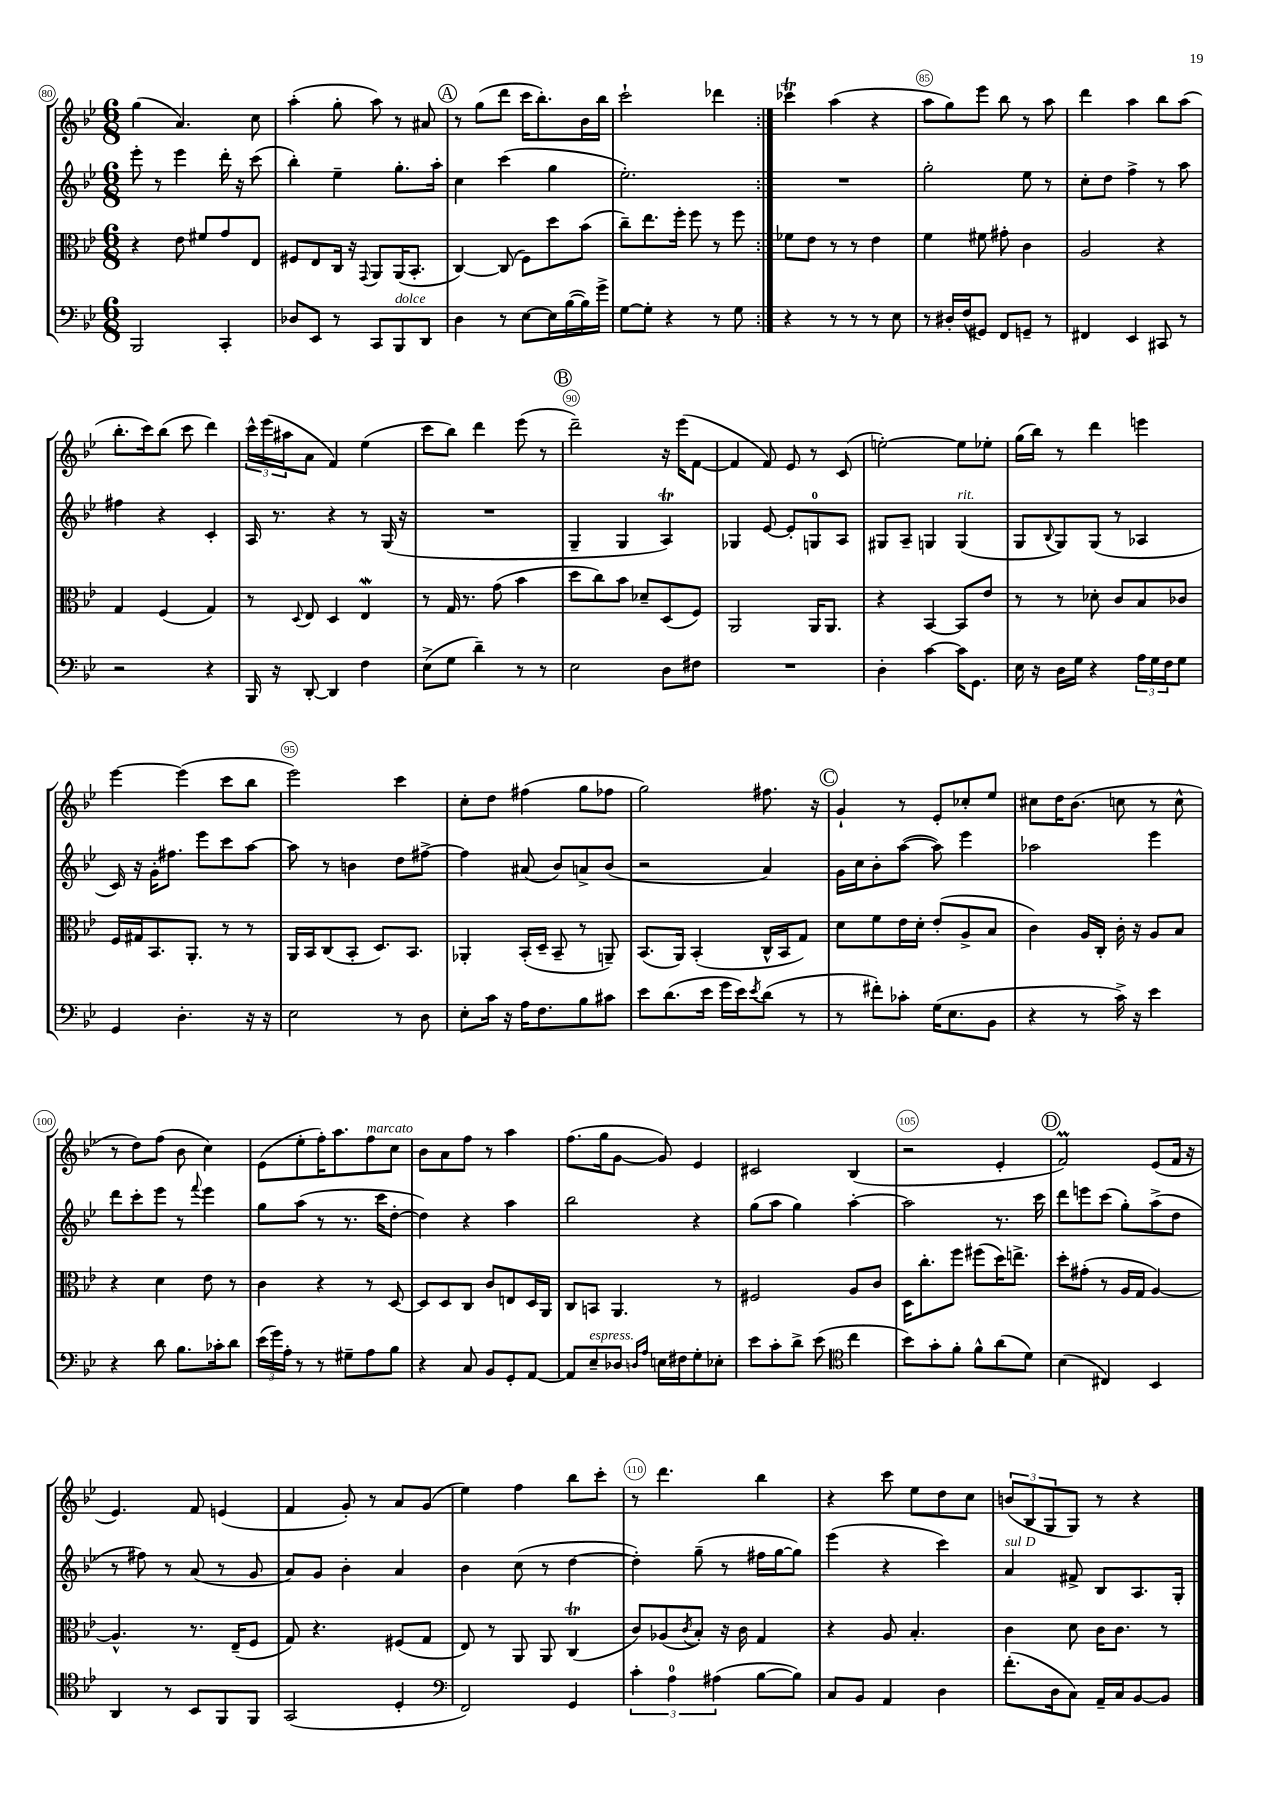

**kern	**kern	**kern	**kern
*staff4	*staff3	*staff2	*staff1
*clefF4	*clefC3	*clefG2	*clefG2
*k[b-e-]	*k[b-e-]	*k[b-e-]	*k[b-e-]
*M6/8	*M6/8	*M6/8	*M6/8
2BBB-	4r	8eee-'	(4gg
.	.	8r	.
.	8e-	4eee-	4.a)
.	8f#	.	.
4CC'	8g	16ddd'	.
.	.	16r	.
.	8E-	(8ccc	8cc
=	=	=	=
8D-	8F#	4bb-')	(4aa'
8EE-	8E-	.	.
8r	16C	4ee-~	8gg'
.	16r	.	.
.	8qqGG	.	.
8CC	8AA	.	8aa)
8BBB-	(16AA	8.gg'	8r
.	8.BB-'	.	.
8DD	.	.	8a#
.	.	16aa'	.
=	=	=	=
4D	[4C)	4cc	8r
.	.	.	(8gg
8r	(8C]	(4ccc	8ddd
[8E-	8F)	.	16ccc
.	.	.	8.bb-')
16E-]	8dd	4gg	.
([16B-	.	.	.
16B-])	(8b-	.	16b-
16g^	.	.	16bb-
=	=	=	=
[8G	8cc~)	2.ee-')	2ccc`
8G']	8.ee-	.	.
4r	.	.	.
.	16ff'	.	.
.	8ff	.	.
8r	8r	.	4ddd-
8G	8ff	.	.
=:|!	=:|!	=:|!	=:|!
4r	8f-	2.r	4ccc-
.	8e-	.	.
8r	8r	.	(4aa
8r	8r	.	.
8r	4e-	.	4r
8E-	.	.	.
=	=	=	=
8r	4f	2gg'	8aa
16D#'	.	.	8gg)
(16F	.	.	.
8GG#)	8f#	.	8eee-
8FF	8g#'	.	8bb-
8GG~	4c	8ee-	8r
8r	.	8r	8aa
=	=	=	=
4FF#	2A	8cc'	4ddd
.	.	8dd	.
4EE-	.	4ff^	4aa
8CC#	4r	8r	8bb-
8r	.	8aa	(8aa
=	=	=	=
2r	4G	4ff#	8.bb-'
.	.	.	16ccc)
.	(4F	4r	(8bb-
.	.	.	8ccc
4r	4G)	4c'	4ddd)
=	=	=	=
16BBB-	8r	16A	24ccc^^
.	.	.	(24eee-
16r	.	8.r	.
.	.	.	24aa#
.	8qqD	.	.
[8DD'	8E-	.	8a
4DD]	4D	4r	4f)
4F	4E-	8r	(4ee-
.	.	(16G	.
.	.	16r	.
=	=	=	=
(8E-^	8r	2.r	8ccc
8G	16G	.	8bb-)
.	8.r	.	.
4d~)	.	.	4ddd
.	(8g	.	.
8r	4b-	.	(8eee-
8r	.	.	8r
=	=	=	=
2E-	8dd	4G~	2ddd~)
.	8cc)	.	.
.	8b-	4G	.
.	8d-~	.	.
8D	(8D	4A)	16r
.	.	.	(16eee-
8F#	8F)	.	[8f
=	=	=	=
2.r	2AA	4G-	4f]
.	.	[8e-	8f)
.	.	8e-']	8e-
.	16AA	8G	8r
.	8.AA	.	.
.	.	8A	(8c
=	=	=	=
4D'	4r	8G#	[2ee')
.	.	8A~	.
[4c	[4BB-	4G	.
16c]	8BB-]	(4G	8ee]
8.GG	.	.	.
.	8e-	.	8ee-'
=	=	=	=
16E-	8r	8G	(16gg
16r	.	.	16bb-)
.	.	8qqB-	.
16D	8r	8G)	8r
16G	.	.	.
4r	8d-'	(8G	4ddd
.	8c	8r	.
24A	8B-	4A-	4eee
24G	.	.	.
24F	.	.	.
8G	8c-	.	.
=	=	=	=
4GG	16F	16c)	[4eee-
.	16G#	16r	.
.	8.BB-	16g'	.
.	.	8.ff#	.
4.D'	.	.	(4eee-]
.	8.AA'	.	.
.	.	8eee-	.
.	8r	8ccc	8ccc
16r	8r	[8aa	8bb-
16r	.	.	.
=	=	=	=
2E-	16AA	8aa]	2eee-)
.	16BB-	.	.
.	(8C	8r	.
.	8BB-'	4b	.
.	8.D)	.	.
8r	.	8dd	4ccc
.	8.BB-	.	.
8D	.	[8ff#^	.
=	=	=	=
8E-'	4AA-'	4ff#]	8cc'
16c	.	.	8dd
16r	.	.	.
16A	(16BB-'	(8a#	(4ff#
8.F	16D~	.	.
.	8BB-~	8b-)	.
8B-	8r	8a^	8gg
8c#	8AA~)	(8b-	8ff-
=	=	=	=
8e-	(8.BB-	2r	2gg)
(8.d	.	.	.
.	16AA)	.	.
.	(4BB-'	.	.
16e-	.	.	.
16g	.	.	.
16e-)	.	.	.
8qe-	.	.	.
(8d	16C^^	4a)	8.ff#
.	16BB-	.	.
8r	8G)	.	.
.	.	.	16r
=	=	=	=
8r	8d	16g	4g`
.	.	16cc	.
8f#')	8f	8b-'	.
8c-'	16e-	([8aa	8r
.	16d'	.	.
(16G	(8e-'	8aa])	8e-'
8.E-	.	.	.
.	8A^	4eee-	8cc-'
8BB-	8B-	.	8ee-
=	=	=	=
4r	4c)	2aa-	8cc#
.	.	.	16dd
.	.	.	(8.b-
8r	16A	.	.
.	16C'	.	.
16c^)	16c'	.	8cc
16r	16r	.	.
4e-	8A	4eee-	8r
.	8B-	.	8cc^^
=	=	=	=
4r	4r	8ddd	8r
.	.	8ccc'	8dd)
8d	4d	8eee-	(8ff
8.B-	.	8r	8b-
.	.	8qqfff	.
.	8e-	4eee-	4cc)
16c-'	.	.	.
8d	8r	.	.
=	=	=	=
(24e-	4c	8gg	(8e-
24g)	.	.	.
24A'	.	.	.
8r	.	(8aa	8ee-'
8r	4r	8r	16ff')
.	.	.	8.aa
8G#~	.	8.r	.
8A	8r	.	8ff
.	.	16ccc	.
8B-	[8D	[8dd'	8cc
=	=	=	=
4r	8D]	4dd])	8b-
.	8D	.	8a
8C	8C	4r	8ff
8BB-	8c	.	8r
8GG'	8E	4aa	4aa
[8AA	16D	.	.
.	16AA	.	.
=	=	=	=
8AA]	8C	2bb-	(8.ff
8E-~	8BB	.	.
.	.	.	16gg
8D-	4.AA	.	[8g
16qqD	.	.	.
16qqA	.	.	.
16E	.	.	8g])
16F#	.	.	.
8G'	.	4r	4e-
8E-'	8r	.	.
=	=	=	=
8e-	2F#	(8gg	2c#
8c'	.	8aa	.
8d^	.	4gg)	.
(8e-	.	.	.
*clefC4	*	*	*
4cc	8A	[4aa'	(4B-
.	8c	.	.
=	=	=	=
8b-)	16D	2aa]	2r
.	8.cc'	.	.
8g'	.	.	.
8f'	8ff	.	.
8f^^	(8ff#	.	.
(8a	16dd)	8.r	4e-'
.	8.ee^	.	.
8d)	.	.	.
.	.	16ccc	.
=	=	=	=
(4B-	8dd'	8ddd	2f)
.	(8g#'	8eee	.
4C#)	8r	(8ccc	.
.	16A	8gg')	.
.	16G	.	.
4BB-	[4A)	(8aa^	(8e-
.	.	8dd	16f
.	.	.	16r
=	=	=	=
4AA	4.A^^]	8r	4.e-)
.	.	8ff#)	.
8r	.	8r	.
8BB-	8.r	(8a	8f
8FF	.	8r	(4e
.	(16E-~	.	.
8FF	8F	8g	.
=	=	=	=
(2GG	8G)	8a)	4f
.	4.r	8g	.
.	.	4b-'	8g')
.	.	.	8r
4D'	(8F#	4a	8a
.	8G	.	(8g
=	=	=	=
*clefF4	*	*	*
2FF)	8E-)	4b-	4ee-)
.	8r	.	.
.	8AA	(8cc	4ff
.	8AA	8r	.
4GG	(4C	[4dd	8bb-
.	.	.	8ccc'
=	=	=	=
6c'	8c)	4dd'])	8r
.	(8A-	.	4.ddd
6A	.	.	.
.	8qc	.	.
.	8B-')	(8gg~	.
(6A#	.	.	.
.	16r	8r	.
.	16c	.	.
[8B-	4G	16ff#	4bb-
.	.	[16gg	.
8B-])	.	8gg])	.
=	=	=	=
8C	4r	(4eee-	4r
8BB-	.	.	.
4AA	8A	4r	8ccc
.	4.B-'	.	8ee-
4D	.	4ccc)	8dd
.	.	.	8cc
=	=	=	=
(8.f'	4c	4a	(12b
.	.	.	12B-
.	.	.	12G
16D	.	.	.
8C)	8d	8f#^	8G)
16AA~	16c	8B-	8r
16C	8.c	.	.
[8BB-	.	8.A	4r
8BB-]	8r	.	.
.	.	16G'	.
==	==	==	==
*-	*-	*-	*-
